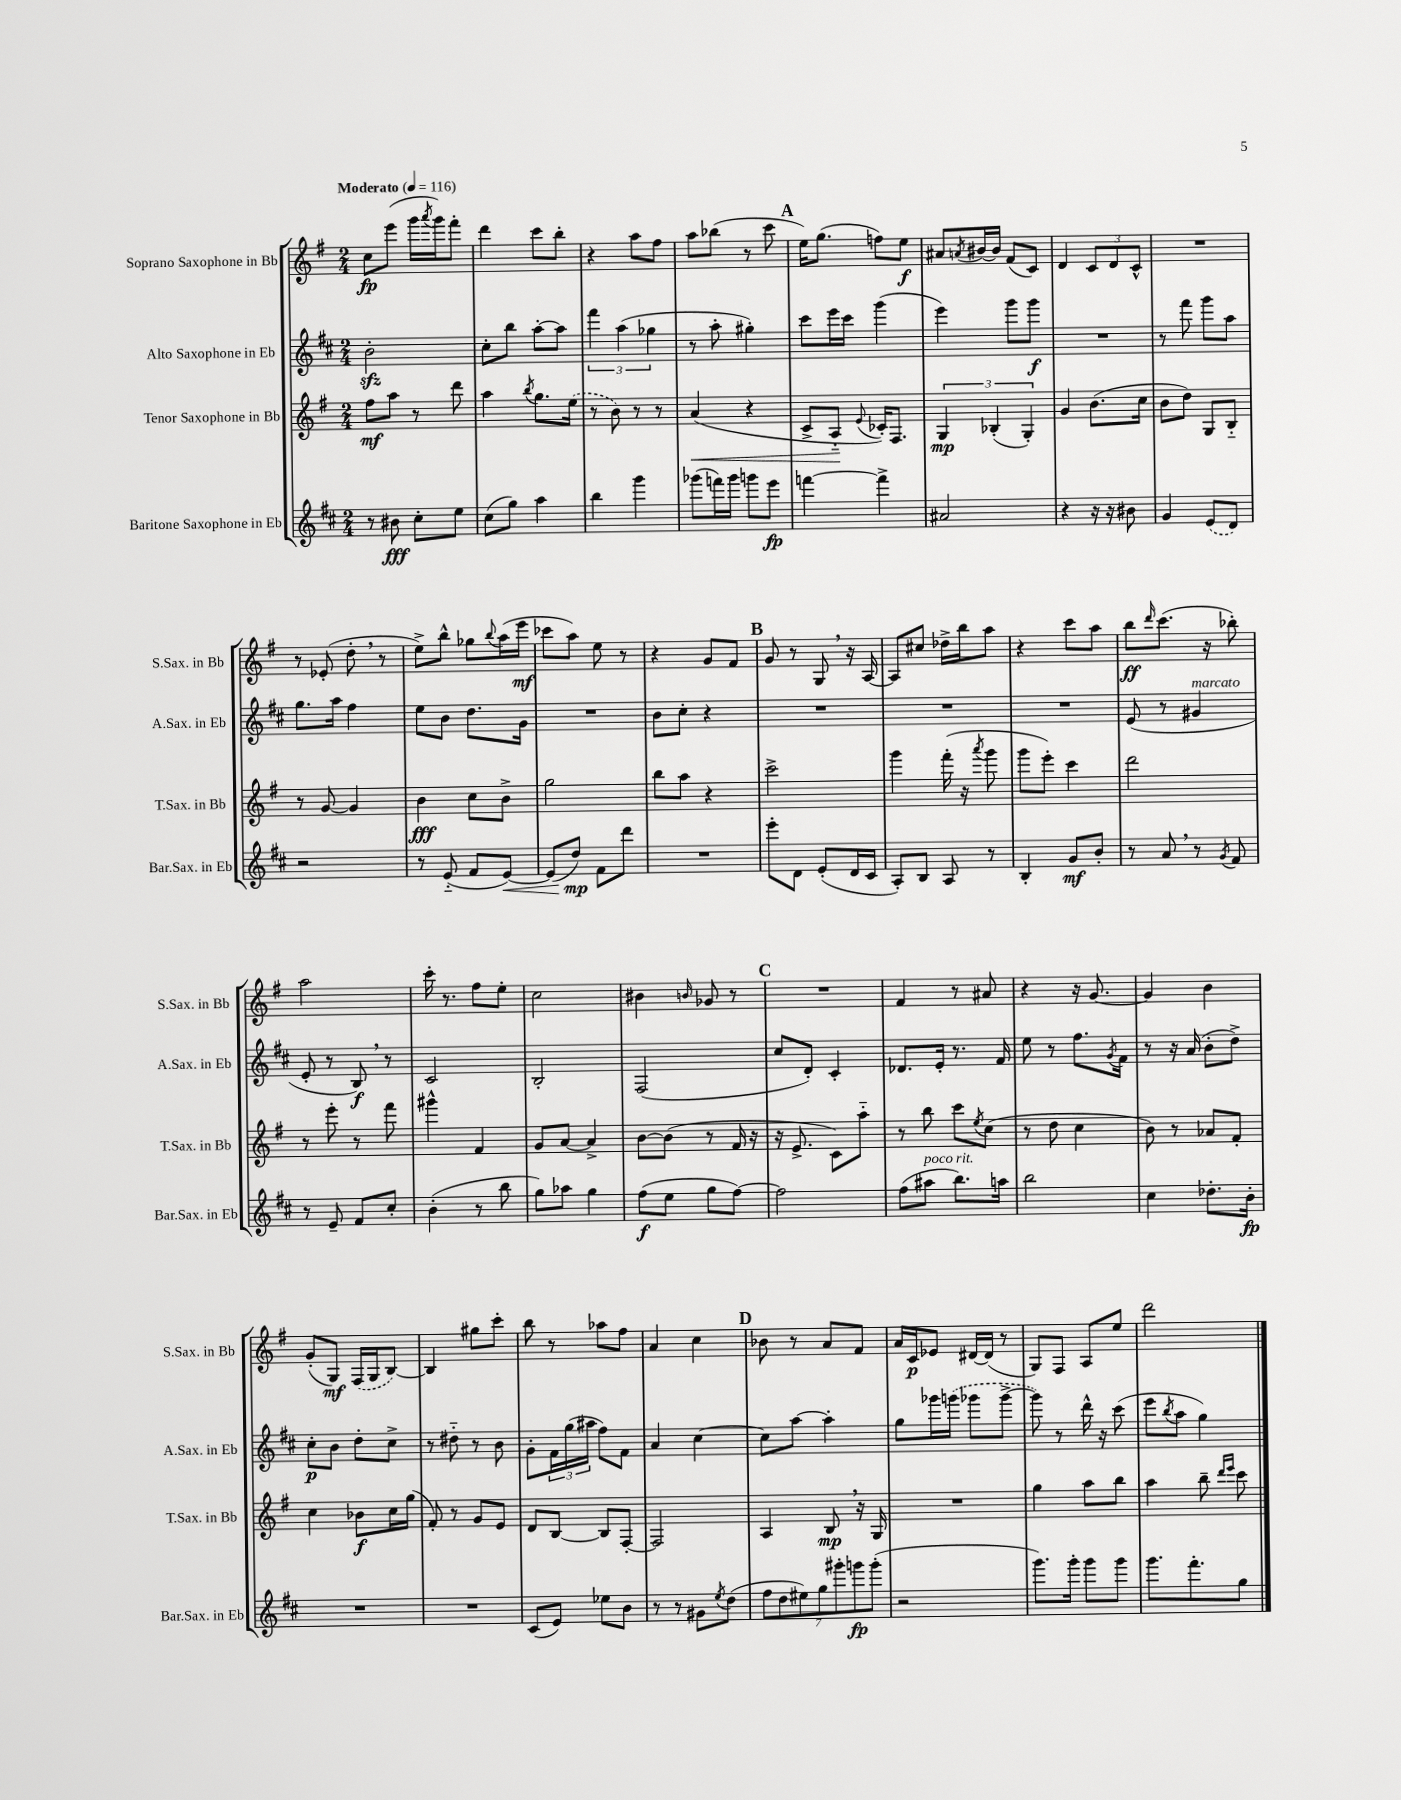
<<
\new StaffGroup <<
\new Staff = "s0" \with { instrumentName = "Soprano Saxophone in Bb" shortInstrumentName = "S.Sax. in Bb" } {
    \clef treble \key g \major \numericTimeSignature \time 2/4 \tempo "Moderato" 4 = 116
    c''8\fp e'''8( g'''16 \acciaccatura { a'''8 } g'''16) fis'''8-. |
    d'''4 c'''8 b''8-. |
    r4 a''8 fis''8 |
    a''8 bes''8( r8 c'''8 |
    \mark \markup { \bold "A" } e''16) g''8.( f''8) e''8\f |
    ais'8 \acciaccatura { a'8 } bis'16~ bis'16 fis'8( c'8) |
    d'4 \tuplet 3/2 { c'8 d'8 c'8-^ } |
    R2 |
    r8 ees'8-.( d''8-. \breathe r8 |
    e''8->) b''8-^ ges''8 \appoggiatura { b''8 } a''16( e'''16\mf |
    ces'''8 a''8) e''8 r8 |
    r4 g'8 fis'8 |
    \mark \markup { \bold "B" } g'8 r8 g8 \breathe r16 a16~ |
    a8 cis''8 des''16-> b''16 a''8 |
    r4 c'''8 a''8 |
    b''8\ff \grace { d'''16 } c'''8.( r16 bes''8-.) |
    a''2 |
    c'''16-. r8. fis''8 e''8-. |
    c''2 |
    bis'4 \grace { b'16 } ges'8 r8 |
    \mark \markup { \bold "C" } R2 |
    fis'4 r8 ais'8 |
    r4 r16 g'8.~ |
    g'4 b'4 |
    g'8-.( g8\mf) \once \slurDashed fis16( g16 b8~) |
    b4 gis''8 c'''8-. |
    b''8 r8 aes''8 fis''8 |
    a'4 c''4 |
    \mark \markup { \bold "D" } bes'8 r8 a'8 fis'8 |
    a'16 c'16\p ees'8 dis'16~ dis'16( r8 |
    g8) fis8 a8 e''8 |
    d'''2 \bar "|." |
}
\new Staff = "s1" \with { instrumentName = "Alto Saxophone in Eb" shortInstrumentName = "A.Sax. in Eb" } {
    \clef treble \key d \major \numericTimeSignature \time 2/4
    b'2-.\sfz |
    cis''8-. b''8 a''8~-. a''8 |
    \tuplet 3/2 { fis'''4 a''4( ges''4 } |
    r8 a''8-. gis''4-.) |
    \mark \markup { \bold "A" } cis'''8 e'''16 cis'''16 g'''4( |
    e'''4) g'''8 g'''8\f |
    R2 |
    r8 fis'''8 g'''8 a''8 |
    g''8. a''16 fis''4 |
    e''8 b'8 d''8. g'16 |
    R2 |
    b'8 cis''8-. r4 |
    \mark \markup { \bold "B" } R2 |
    R2 |
    R2 |
    e'8( r8 gis'4^\markup { \italic "marcato" } |
    e'8-. r8 b8\f) \breathe r8 |
    cis'2 |
    b2-. |
    fis2( |
    \mark \markup { \bold "C" } cis''8 d'8-.) cis'4-. |
    des'8. e'16-. r8. fis'16 |
    e''8 r8 fis''8. \acciaccatura { g'8 } fis'16 |
    r8 r16 a'16( b'8-. d''8->) |
    cis''8-.\p b'8 d''8-. cis''8-> |
    r8 dis''8-_ r8 b'8 |
    g'8-. \tuplet 3/2 { fis'16 g''16( ais''16 } fis''8) fis'8 |
    a'4 cis''4~ |
    \mark \markup { \bold "D" } cis''8 a''8~ a''4-. |
    g''8 ges'''16 \once \slurDashed g'''16( ges'''8 ges'''8~-> |
    ges'''8) r8 d'''16-^ r16 cis'''8( |
    e'''8 \acciaccatura { b''8 } a''8 g''4) \bar "|." |
}
\new Staff = "s2" \with { instrumentName = "Tenor Saxophone in Bb" shortInstrumentName = "T.Sax. in Bb" } {
    \clef treble \key g \major \numericTimeSignature \time 2/4
    fis''8\mf a''8 r8 d'''8 |
    a''4 \acciaccatura { b''8 } g''8. \once \slurDashed e''16( |
    r8 b'8) r8 r8 |
    a'4\<( r4 |
    \mark \markup { \bold "A" } c'8-> a8-_\! \appoggiatura { e'8 } ces'16-.) fis8. |
    \tuplet 3/2 { g4\mp bes4-.( g4-.) } |
    g'4 b'8.( c''16 |
    b'8 d''8) g8 b8-_ |
    r8 g'8~ g'4 |
    b'4\fff c''8 b'8-> |
    g''2 |
    b''8 a''8 r4 |
    \mark \markup { \bold "B" } c'''2-> |
    g'''4 fis'''16-.( r16 \acciaccatura { a'''8 } g'''8 |
    g'''8 e'''8-.) c'''4 |
    d'''2 |
    r8 e'''8-. r8 fis'''8 |
    gis'''4-^ fis'4 |
    g'8 a'8~ a'4-> |
    b'8~ b'8( r8 fis'16 r16 |
    \mark \markup { \bold "C" } r16 e'8.-> c'8) a''8-_ |
    r8 b''8 c'''8 \acciaccatura { e''8 } c''8( |
    r8 d''8 c''4 |
    b'8) r8 aes'8 fis'8-. |
    c''4 bes'8\f c''16 g''16( |
    fis'8-.) r8 g'8 e'8 |
    d'8 b8~ b8 fis8~-. |
    fis2 |
    \mark \markup { \bold "D" } a4 b8\mp \breathe r16 g16 |
    R2 |
    g''4 a''8 b''8 |
    a''4 b''8-- \grace { d'''16 e'''16 } c'''8 \bar "|." |
}
\new Staff = "s3" \with { instrumentName = "Baritone Saxophone in Eb" shortInstrumentName = "Bar.Sax. in Eb" } {
    \clef treble \key d \major \numericTimeSignature \time 2/4
    r8 bis'8\fff cis''8-. e''8 |
    cis''8( g''8) a''4 |
    b''4 g'''4 |
    ges'''8( f'''16) ges'''16 g'''8 e'''8\fp |
    \mark \markup { \bold "A" } f'''4~ f'''4-> |
    ais'2 |
    r4 r16 r16 bis'8 |
    g'4 \once \slurDashed e'8( d'8) |
    r2 |
    r8 e'8-_( fis'8 e'8~\<) |
    e'8( d''8\mp\!) fis'8 d'''8 |
    R2 |
    \mark \markup { \bold "B" } e'''8-. d'8 e'8-.( d'16 cis'16 |
    a8-.) b8 a8 r8 |
    b4-. g'8\mf b'8-. |
    r8 a'8 \breathe r8 \acciaccatura { g'8 } fis'8 |
    r8 e'8-- fis'8 cis''8-. |
    b'4-.( r8 b''8 |
    g''8) aes''8 g''4 |
    fis''8\f( e''8 g''8 fis''8~) |
    \mark \markup { \bold "C" } fis''2 |
    fis''8( ais''8^\markup { \italic "poco rit." } b''8.) a''16 |
    b''2 |
    cis''4 des''8.-. b'16-.\fp |
    R2 |
    R2 |
    cis'8( e'8) ees''8 b'8 |
    r8 r8 gis'8 \acciaccatura { e''8 } d''8( |
    \mark \markup { \bold "D" } \tuplet 7/4 { fis''8 d''8 eis''8) g''8 gis'''8-. g'''8\fp g'''8-.( } |
    r2 |
    g'''8.) g'''16-. g'''8 g'''8 |
    g'''8. fis'''8.-. g''8 \bar "|." |
}
>>
>>
\layout { \context { \Score \remove "Bar_number_engraver" } }
